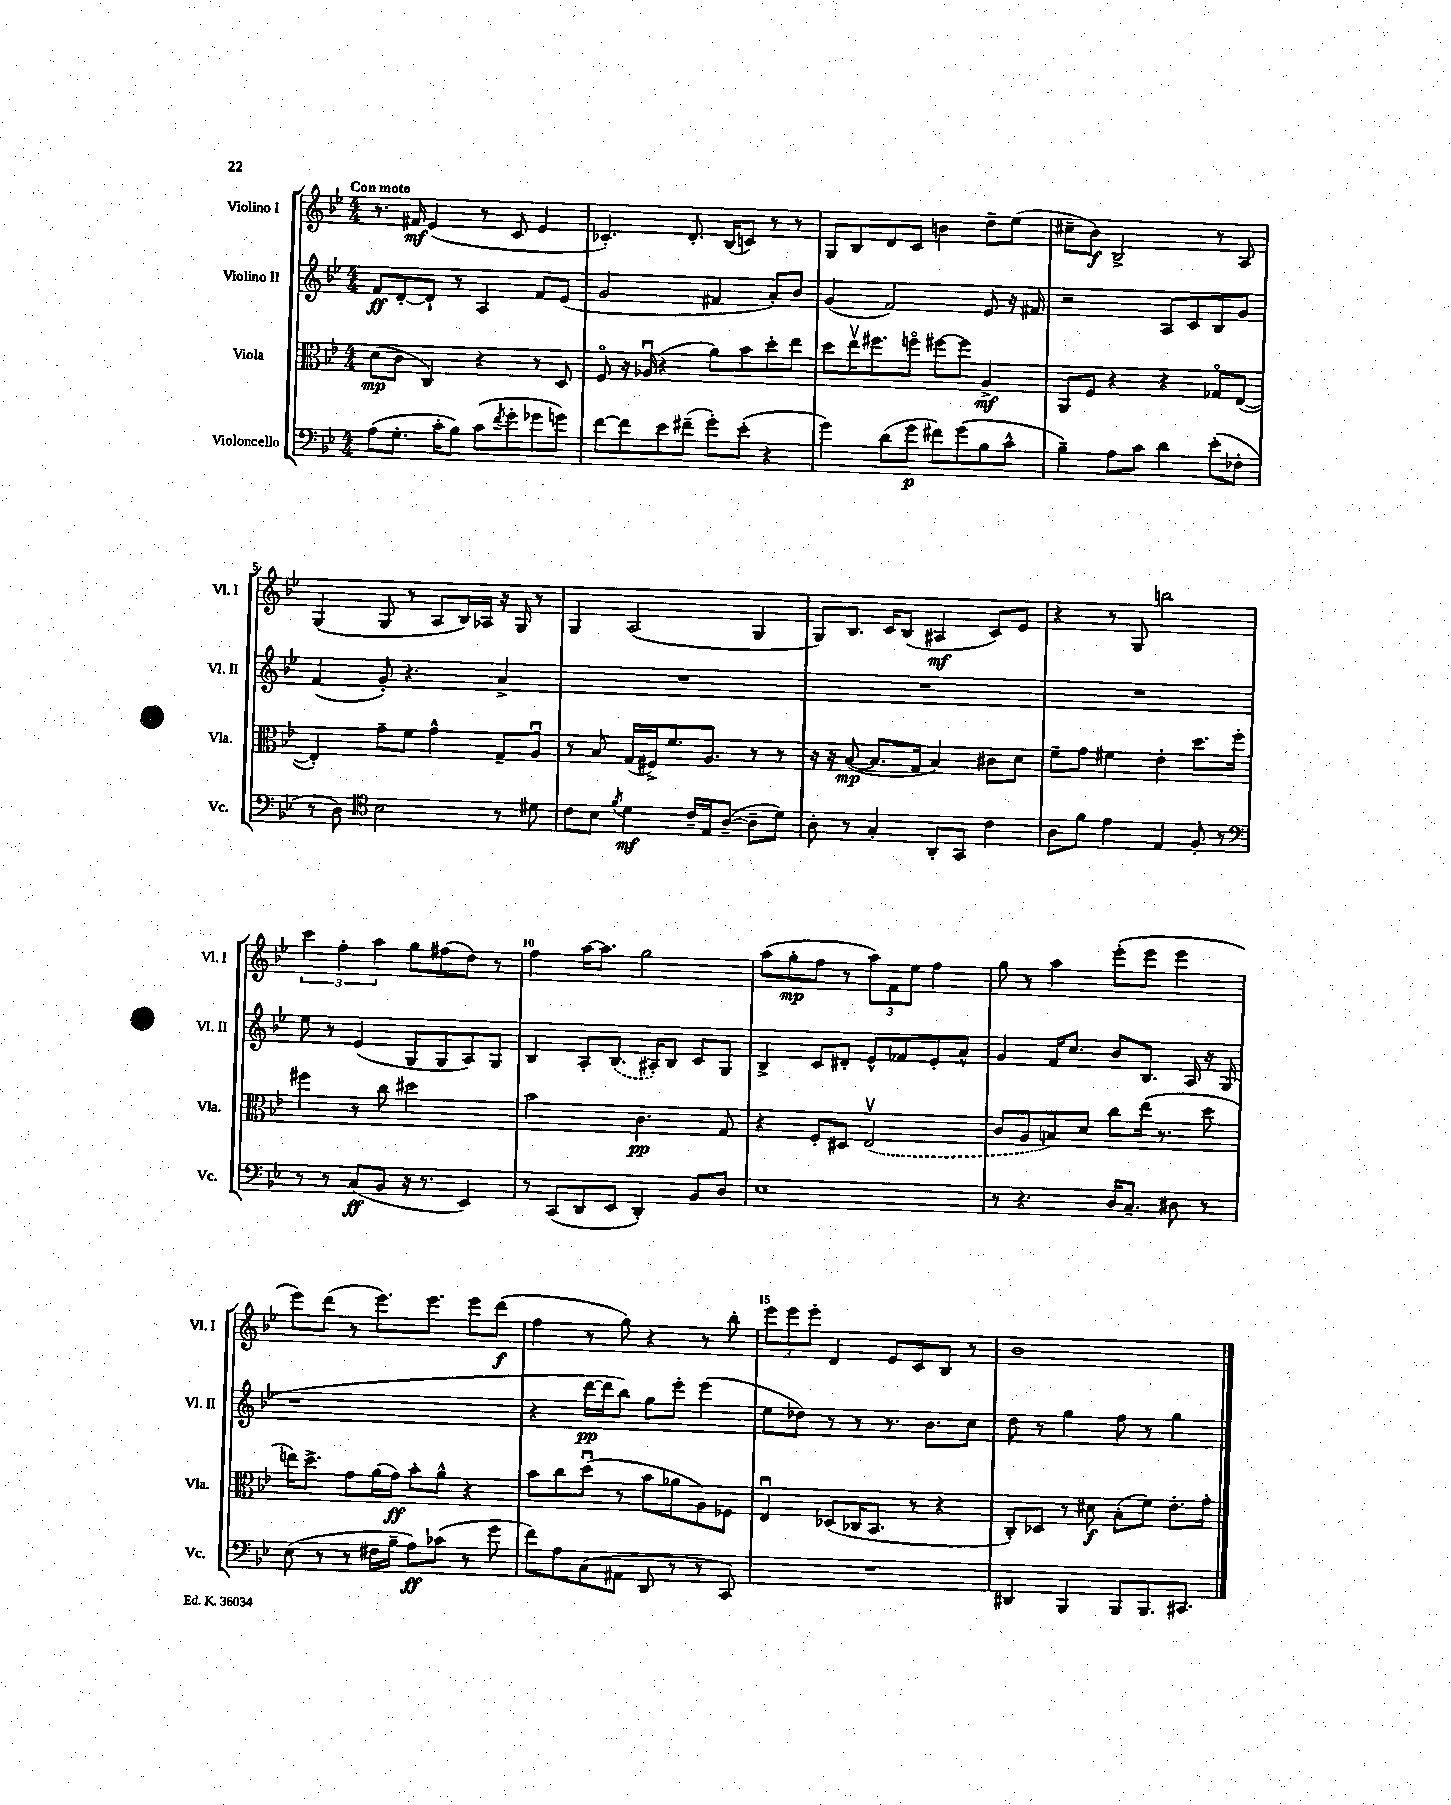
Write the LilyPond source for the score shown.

<<
\new StaffGroup <<
\new Staff = "s0" \with { instrumentName = "Violino I" shortInstrumentName = "Vl. I" } {
    \clef treble \key bes \major \numericTimeSignature \time 4/4 \tempo "Con moto"
    r8. fis'16\mf ees'4( r8 c'8 ees'4 |
    ces'4.-.) d'8.-. bes16( c'8) r8 r8 |
    g8 bes8 d'8 c'8 b'4 d''8-- ees''8( |
    cis''8-- bes'8\f) bes2-> r8 a8 |
    g4( g8 r8 a8 bes16) aes16 r16 g16 r8 |
    g4 a2( g4 |
    g8) bes8. c'16 bes8( ais4\mf c'8) ees'8 |
    r4 r8 g8 b''2 |
    \tuplet 3/2 { c'''4 f''4-. a''4 } g''8 fis''8( d''8) r8 |
    f''4 a''16~ a''8. g''2 |
    a''8( g''8-.\mp f''8 r8 \tuplet 3/2 { a''8) f'8 ees''8 } f''4 |
    g''8 r8 a''4 ees'''8-.( ees'''8 ees'''4 |
    ees'''8) d'''8( r8 ees'''8.) ees'''8. ees'''8 d'''8\f( |
    f''4 r8 g''8) r4 r8 bes''8-. |
    \tuplet 3/2 { ees'''8 ees'''8 ees'''8-. } d'4 ees'8 c'8 bes8 r8 |
    bes'1 \bar "|." |
}
\new Staff = "s1" \with { instrumentName = "Violino II" shortInstrumentName = "Vl. II" } {
    \clef treble \key bes \major \numericTimeSignature \time 4/4
    f'8\ff d'8~-. d'8-! r8 a4 f'8 ees'8( |
    g'2 fis'4 a'8-.) bes'8 |
    g'4( f'2) ees'8 r16 fis'16 |
    r2 a8 c'8 bes8 g'8 |
    f'4( g'8-.) r4. a'4-> |
    R1 |
    R1 |
    R1 |
    ees''8 r8 ees'4( g8 g8 a8) g8 |
    bes4 a8-. \once \slurDashed bes8.( ais16-.) bes8 c'8 g8 |
    bes4-> c'8 dis'8-. ees'8-^ fes'8 ees'8-. a'8-^ |
    g'4 f'16 c''8. bes'8 bes8. a16 r16 g16( |
    r1 |
    r4 d'''16~\pp d'''16 bes''8) g''8 ees'''8-. ees'''4( |
    ees''8 des''8) r8 r8 r8. bes'8. c''8 |
    d''8 r8 g''4 f''8 r8 g''4 \bar "|." |
}
\new Staff = "s2" \with { instrumentName = "Viola" shortInstrumentName = "Vla." } {
    \clef alto \key bes \major \numericTimeSignature \time 4/4
    d'8\mp( c'8 c4) r4 r8 d8 |
    f8\flageolet r16 aes16\downbow( r4 a'8) bes'8 d''8-. ees''8 |
    d''8 ees''16\upbow fis''8. f''8\flageolet fis''8~ fis''8 a4->\mf |
    a,8 f8 r4 r4 ges8\flageolet ees8~( |
    ees4-.) g'8-- f'8 g'4-^ g8-- a8\downbow |
    r8 bes8 g16( fis16->) f'8. a8. r8 r8 |
    r16 r16 bes8~\mp( bes8. g16 bes4) cis'8 d'8 |
    f'8-- g'8 fis'4 ees'4-. d''8. f''16-. |
    fis''4 r8 c''8 dis''2 |
    bes'2 c'4.\pp g8 |
    r4 f8-. dis8 \once \slurDashed ees2\upbow( |
    c'8 a8 b8) d'8 c''8 ees''16( r8. d''8 |
    e''16) d''8.-> g'8 a'16( g'16\ff) bes'8-. a'8-^ r4 |
    bes'8 c''8 d''8\downbow( r8 bes'8 aes'8 a8) fes8 |
    ees4\downbow des8( ces16 bes,8. r8 r4 |
    c8-.) des8 r8 dis'8\f bes8-.( f'8) ees'8.-. g'16-. \bar "|." |
}
\new Staff = "s3" \with { instrumentName = "Violoncello" shortInstrumentName = "Vc." } {
    \clef bass \key bes \major \numericTimeSignature \time 4/4
    a8( g8.-. c'16-. bes8) c'8( \acciaccatura { f'8 } g'8-. ges'8 g'8) |
    f'8~ f'8 ees'8 fis'8--( g'8-.) ees'8-.( r4 |
    g'4) d'8( g'8\p fis'8) g'8( bes8 c'8-^ |
    bes4--) a8 c'8 d'4 ees'8-.( fes8-. |
    r8 d8) \clef tenor bes2 r8 dis'8 |
    c'8 bes8 \acciaccatura { f'8 } d'4\mf c'16-- ees16 a8~--( a8-- d'8) |
    a8-. r8 g4-. a,8-. g,8 c'4 |
    a8 f'8 ees'4 ees4 f8-. r8 |
    \clef bass r8 r8 c8\ff( bes,8 r16 r8. ees,4) |
    r8 c,8( d,8 ees,8 d,4-.) bes,8 d8 |
    ees1 |
    r8 r4. d16 c8.-- dis8 r8 |
    ees8( r8 r8 fis16 bes16-- a8\ff) ces'8( r8 g'8 |
    f'8) a8 c8( ais,8 d,8 r8 r8 c,8) |
    R1 |
    dis,4 bes,,4 bes,,8 bes,,8. cis,8. \bar "|." |
}
>>
>>
\layout { \context { \Score \override BarNumber.break-visibility = ##(#f #t #t) barNumberVisibility = #(every-nth-bar-number-visible 5) } }
